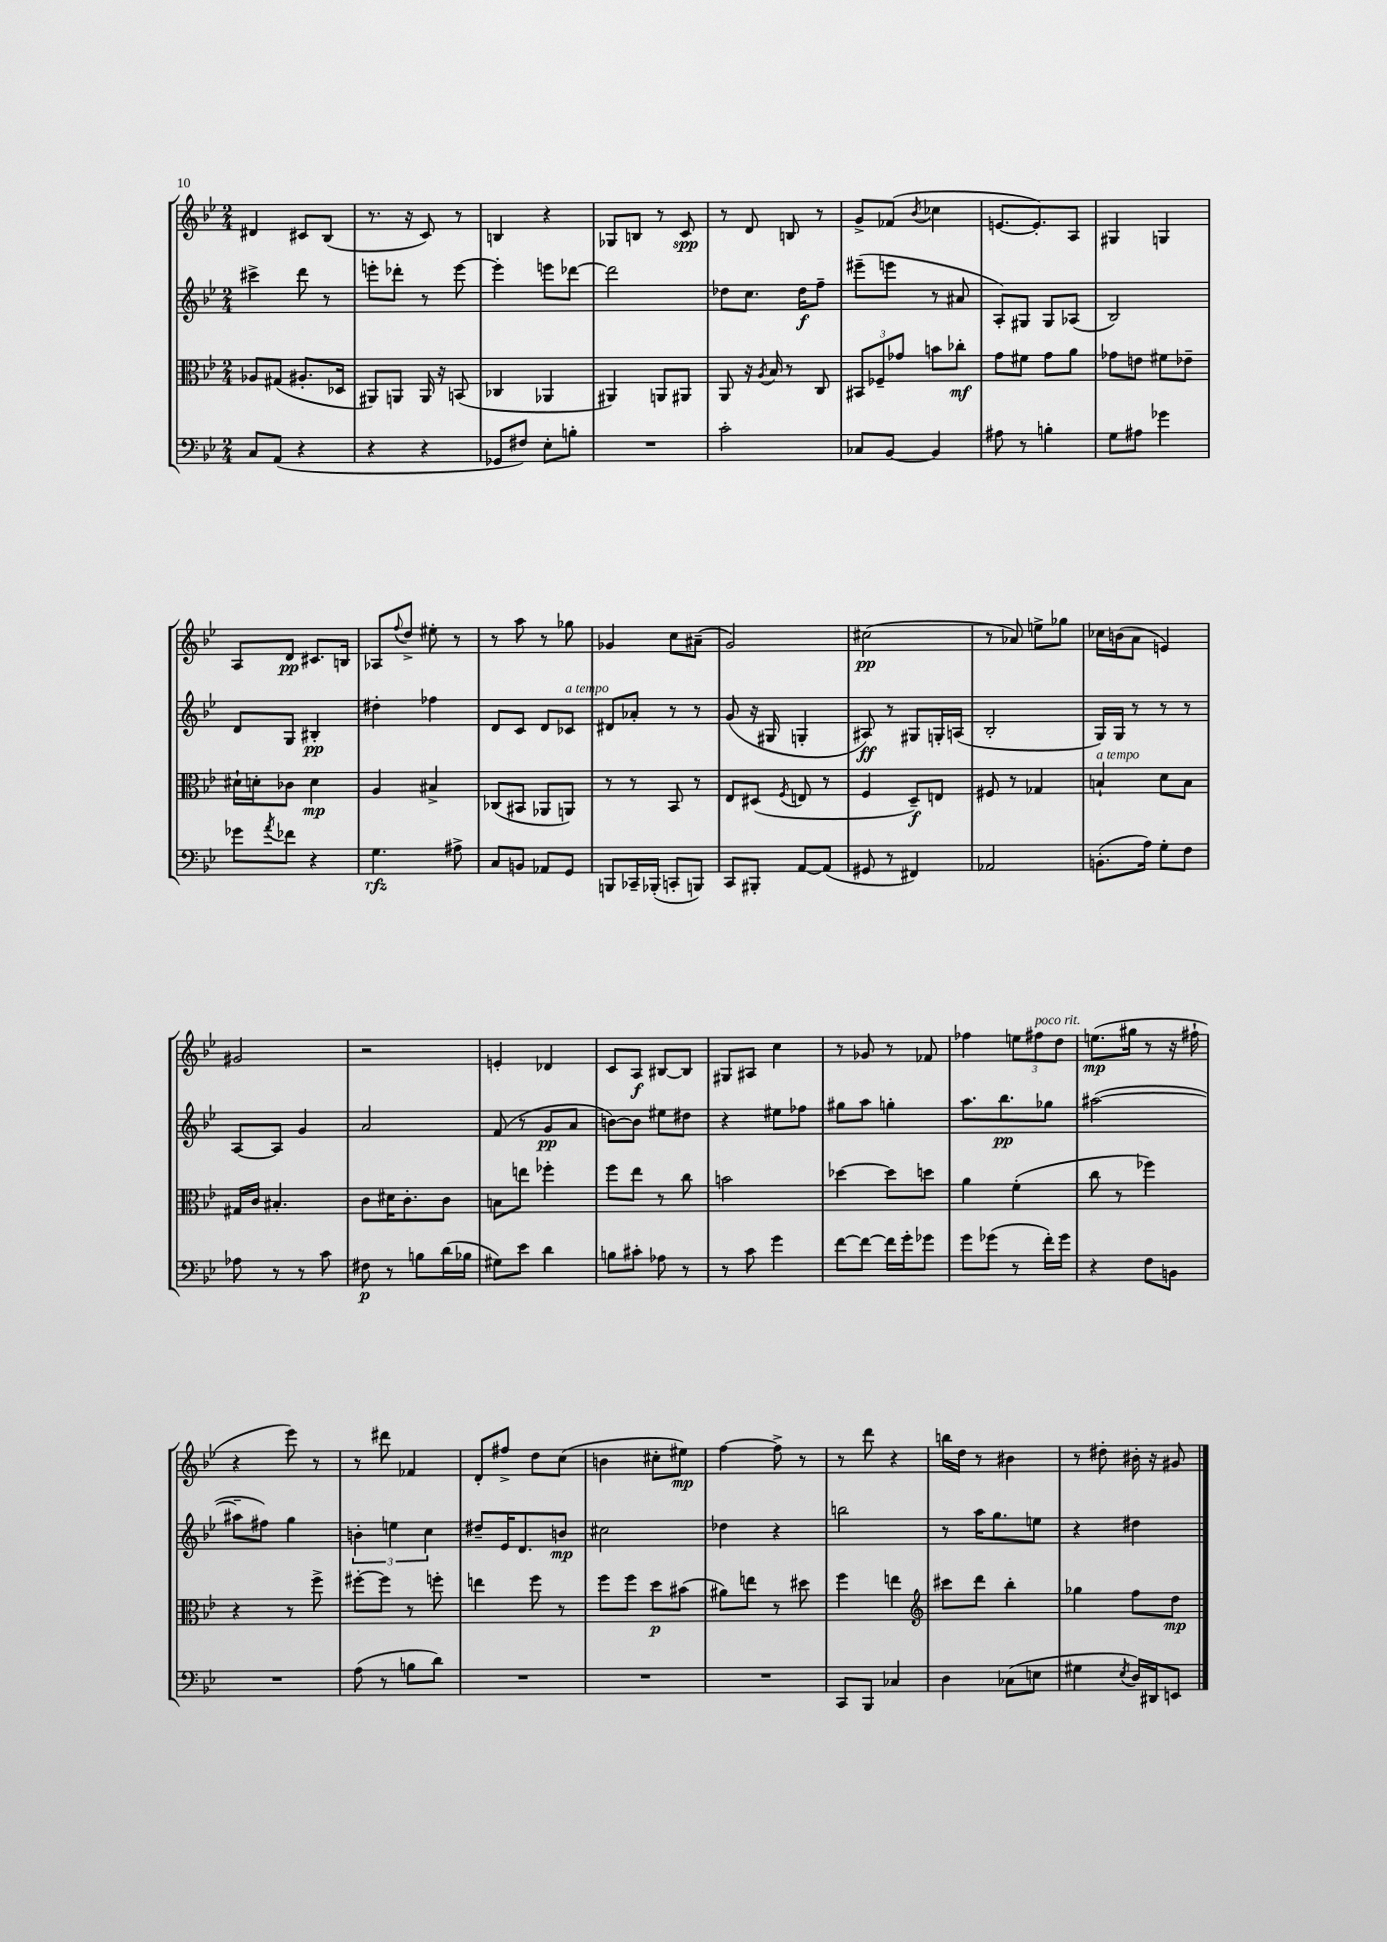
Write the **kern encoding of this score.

**kern	**kern	**kern	**kern
*staff4	*staff3	*staff2	*staff1
*clefF4	*clefC3	*clefG2	*clefG2
*k[b-e-]	*k[b-e-]	*k[b-e-]	*k[b-e-]
*M2/4	*M2/4	*M2/4	*M2/4
8C	8A-	4ccc#^	4d#
(8AA	(8G#	.	.
4r	8.A#'	8ddd	8c#
.	.	8r	(8B-
.	16D-	.	.
=	=	=	=
4r	8AA#)	8eee'	8.r
.	8AA	8ddd-'	.
.	.	.	16r
4r	16AA	8r	8c)
.	16r	.	.
.	(8BB	[8eee	8r
=	=	=	=
8GG-	4C-	4eee']	4B
8F#)	.	.	.
8E-'	4AA-	8eee	4r
8B'	.	[8ddd-	.
=	=	=	=
2r	4AA#)	2ddd-]	8G-
.	.	.	8B
.	8AA	.	8r
.	8AA#	.	8c
=	=	=	=
2c'	8AA	8dd-	8r
.	16r	8.cc	8d
.	8qA	.	.
.	16B-	.	.
.	8r	.	8B
.	.	16dd-	.
.	8C	8ff~	8r
=	=	=	=
8C-	12BB#	(8eee#~	8g^
.	12F-~	.	.
[8BB-	.	8eee	(8f-
.	12g-	.	.
.	.	.	8qb-
4BB-]	8b	8r	4cc-
.	8cc-'	8a#	.
=	=	=	=
8A#	8g	8A')	[8.e
8r	8f#	8G#	.
.	.	.	8.e'])
4B'	8g	8G#	.
.	8a	(8A-	8A
=	=	=	=
8G	8g-	2B-)	4G#
8A#	8e	.	.
4g-	8f#	.	4G
.	8e-~	.	.
=	=	=	=
8g-	16d#`	8d	8A
.	16d'	.	.
8qa	.	.	.
8f-	8c-	8G	8d
4r	4d	4B#'	8.c#
.	.	.	16B
=	=	=	=
4.G	4A	4dd#'	8A-
.	.	.	8qqff
.	.	.	8dd^
.	4B#^	4ff-	8ee#'
8A#^	.	.	8r
=	=	=	=
8C	(8C-	8d	8r
8BB	8BB#	8c	8aa
8AA-	8AA-	8d	8r
8GG	8AA)	8c-	8gg-
=	=	=	=
8BBB	8r	8d#	4g-
16CC-~	8r	8a-'	.
(16BBB-'	.	.	.
8CC'	8BB-	8r	8cc
8BBB)	8r	8r	(8a#~
=	=	=	=
8CC	8E-	(8g	2g)
8BBB#'	(8D#	16r	.
.	.	16G#	.
.	8qF	.	.
[8AA	8E	4G'	.
(8AA]	8r	.	.
=	=	=	=
8GG#	4F	8A#)	(2cc#
8r	.	8r	.
4FF#)	8D~)	8G#	.
.	8E	16G'	.
.	.	(16A	.
=	=	=	=
2AA-	8F#	2B-'	8r
.	8r	.	8a-)
.	4G-	.	8ee^
.	.	.	8gg-
=	=	=	=
(8.BB'	4B`	16G)	16cc-
.	.	16G	(16b
.	.	8r	8a
16A)	.	.	.
8G'	8d	8r	4e)
8F	8B	8r	.
=	=	=	=
8A-	16G#	[8A	2g#
.	16c	.	.
8r	4.B#'	8A]	.
8r	.	4g	.
8c	.	.	.
=	=	=	=
8F#	8c	2a	2r
8r	16d#	.	.
.	8.c'	.	.
8B	.	.	.
(16d	8c	.	.
16B-	.	.	.
=	=	=	=
8G#)	8B	(8f	4e'
8e-	8ee	8r	.
4d	4ff-'	8g	4d-
.	.	8a	.
=	=	=	=
8B	8ff	[8b)	8c
8c#'	8ee-	8b]	8A
8A-	8r	8ee#	[8B#
8r	8cc	8dd#	8B#]
=	=	=	=
8r	2b	4r	8G#
8c	.	.	8A#
4g	.	8ee#	4cc
.	.	8ff-	.
=	=	=	=
[8f	[4dd-	8gg#	8r
8f_	.	8aa	8g-
16f]	8dd-]	4gg'	8r
16g'	.	.	.
8g-	8dd	.	8f-
=	=	=	=
8g	4a	8.aa	4ff-
(8g-	.	.	.
.	.	8.bb-	.
8r	(4f'	.	12ee
.	.	.	12ff#
16f')	.	8gg-	.
.	.	.	12dd
16g-	.	.	.
=	=	=	=
4r	8cc	([2aa#	(8.ee
.	8r	.	.
.	.	.	16gg#
8F	4ff-)	.	8r
8BB	.	.	16r
.	.	.	16ff#`
=	=	=	=
2r	4r	8aa#~]	4r
.	.	8ff#)	.
.	8r	4gg	8eee-)
.	8ff^	.	8r
=	=	=	=
(8A	[8ff#'	6b'	8r
8r	8ff#]	.	8ddd#
.	.	6ee	.
8B	8r	.	4f-
.	.	6cc	.
8d)	8ff'	.	.
=	=	=	=
2r	4ee	8dd#~	8d'
.	.	16e-	8ff#^
.	.	8.d	.
.	8ff	.	8dd
.	8r	8b	(8cc
=	=	=	=
2r	8ff	2cc#	4b
.	8ff	.	.
.	8dd	.	8cc#'
.	(8b#	.	8ee#)
=	=	=	=
2r	8a#)	4dd-	[4ff
.	8ee	.	.
.	8r	4r	8ff^]
.	8dd#	.	8r
=	=	=	=
8CC	4ff	2bb	8r
8BBB-	.	.	8ddd
4C-	4ee	.	4r
=	=	=	=
*	*clefG2	*	*
4D	8ccc#	8r	16bb
.	.	.	16dd
.	8ddd	16aa	8r
.	.	8.gg	.
(8C-	4bb-'	.	4b#
8E	.	8ee	.
=	=	=	=
4G#	4gg-	4r	8r
.	.	.	8dd#'
8qE-	.	.	.
16D)	8ff	4dd#	16b#'
16DD#	.	.	16r
8EE	8dd	.	8g#
==	==	==	==
*-	*-	*-	*-
